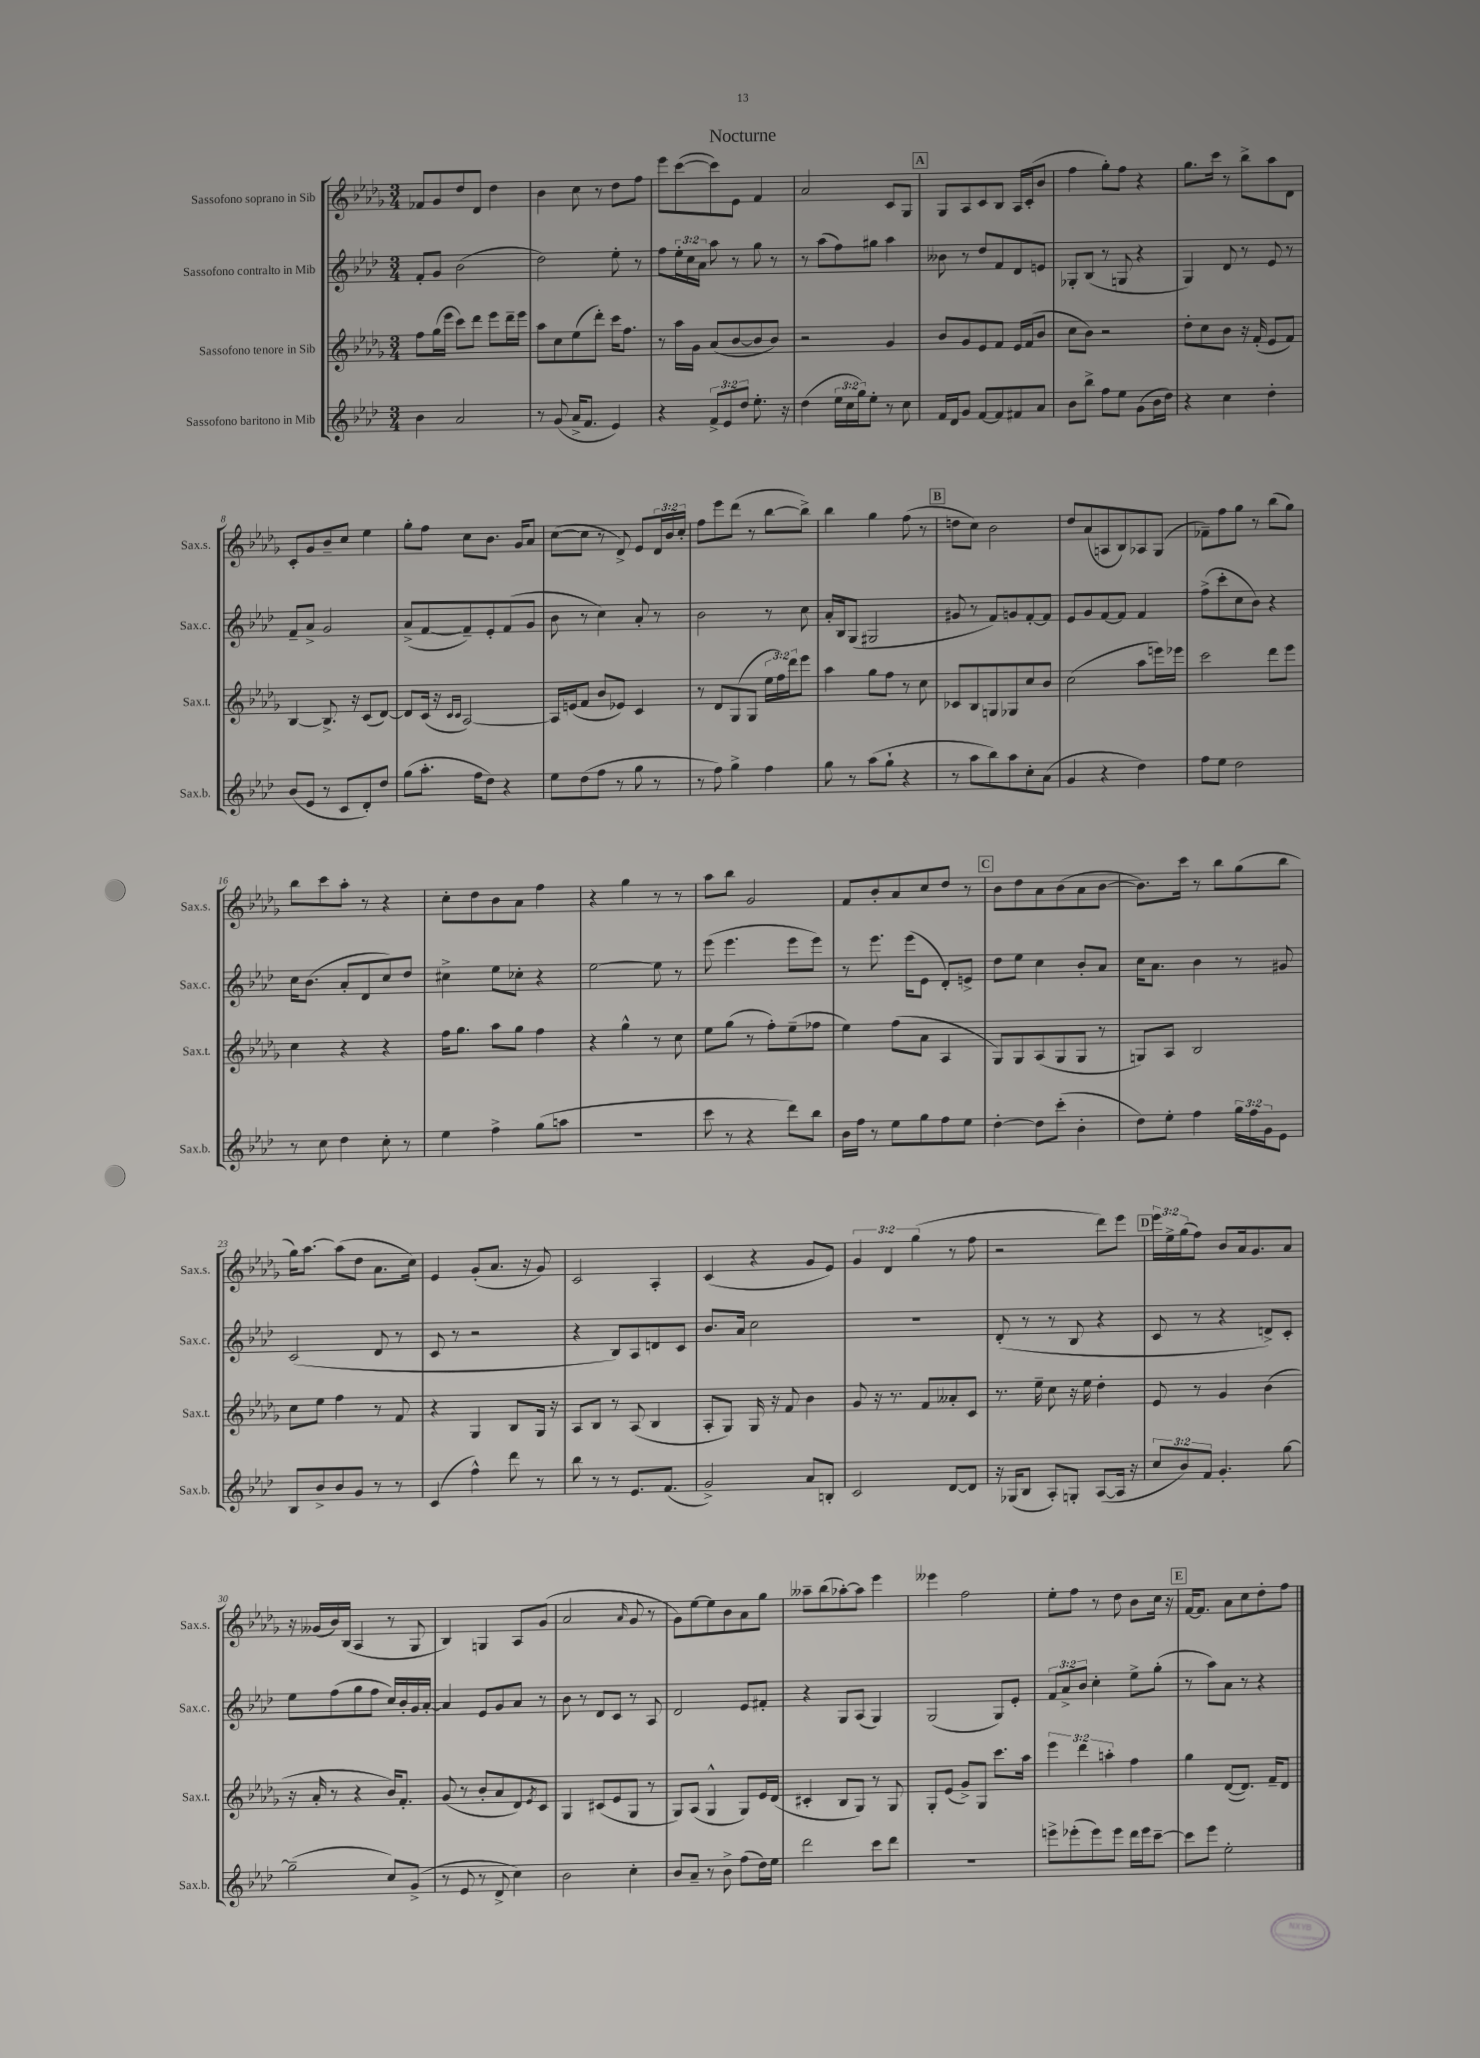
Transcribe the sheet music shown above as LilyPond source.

\header { title = "Nocturne" }
<<
\new StaffGroup <<
\new Staff = "s0" \with { instrumentName = "Sassofono soprano in Sib" shortInstrumentName = "Sax.s." } {
    \clef treble \key des \major \numericTimeSignature \time 3/4 \override Staff.TupletNumber.text = #tuplet-number::calc-fraction-text
    fes'8 ges'8 des''8 des'8 des''4 |
    bes'4 c''8 r8 des''8 f''8 |
    ees'''8 c'''8~( c'''8) ees'8 f'4 |
    aes'2 c'8 ges8 |
    \mark \markup { \box "A" } ges8 aes8 c'8 bes8 aes16 c'16-.( bes'8 |
    f''4 ges''8-.) f''8 r4 |
    ges''8. c'''16 r8 bes''8-> aes''8 des'8 |
    c'8-. ges'8 bes'8-- c''8 ees''4 |
    ges''8-. f''8 c''8 bes'8. ges'16 aes'8 |
    c''8~( c''8 r8 des'8->) ees'8 \tuplet 3/2 { des'16 bes'16 c''16-. } |
    f''8 ees'''8 des'''8( r8 bes''8~ bes''8->) |
    bes''4 ges''4 f''8( r8 |
    \mark \markup { \box "B" } d''8 c''8) bes'2 |
    des''8 aes'8( a8 bes8) aes8 ges8( |
    fes'8--) f''8 ges''8 r8 bes''8( ges''8) |
    bes''8 c'''8 aes''8-. r8 r4 |
    c''8-. des''8 bes'8 aes'8 f''4 |
    r4 ges''4 r8 r8 |
    aes''8 bes''8 ges'2 |
    f'8 bes'8-. aes'8 c''8 des''8 r8 |
    \mark \markup { \box "C" } bes'8 des''8 aes'8 bes'8( aes'8 bes'8~ |
    bes'8.) c'''16 r8 bes''8 ges''8( bes''8 |
    ges''16) aes''8.~ aes''8( des''8 aes'8. c''16) |
    ees'4 ges'8-.( aes'8. r16 ges'8) |
    c'2 aes4-. |
    c'4( r4 ges'8 ees'8) |
    \tuplet 3/2 { ges'4 des'4 ges''4( } r8 f''8 |
    r2 des'''8) ees'''8 |
    \mark \markup { \box "D" } \tuplet 3/2 { ees'''16 ees''16-> ges''16( } f''8) bes'8 aes'16 ges'8. aes'8 |
    r16 geses'16( bes'16) bes16( aes4 r8 ges8 |
    bes4) g4 aes8 ges'8( |
    aes'2 \grace { aes'16 } ges'8 r8 |
    ges'8) ees''8~ ees''8 bes'8 aes'8 ges''8 |
    aeses''8-- bes''8( aes''8~-.) aes''8 ees'''4 |
    eeses'''4 f''2 |
    ees''8-. f''8 r8 des''8 bes'8 c''16 r16 |
    \mark \markup { \box "E" } f'16~ f'8. aes'8 c''8 des''8-. f''8 \bar "|." |
}
\new Staff = "s1" \with { instrumentName = "Sassofono contralto in Mib" shortInstrumentName = "Sax.c." } {
    \clef treble \key aes \major \numericTimeSignature \time 3/4 \override Staff.TupletNumber.text = #tuplet-number::calc-fraction-text
    f'8-. g'8 bes'2( |
    des''2) ees''8-. r8 |
    f''8 \tuplet 3/2 { ees''16-. c''16 aes'16 } aes''8 r8 g''8 r8 |
    r8 aes''8( f''8) gis''8 aes''4 |
    \mark \markup { \box "A" } beses'8 r8 des''8 f'8 des'8 e'8 |
    ges8-. bes8( r8 g8 r4 |
    g4) des'8 r8 ees'8 r8 |
    f'8-- aes'8-> g'2 |
    aes'8->( f'8~ f'8--) ees'8-. f'8( g'8 |
    bes'8 r8 c''4) aes'8-. r8 |
    bes'2 r8 c''8 |
    aes'16-. bes16 g8( gis2 |
    \mark \markup { \box "B" } gis'8 r8 f'8) g'8 f'8~-. f'8 |
    ees'8 g'8 f'8~ f'8 f'4 |
    f''8->( c'''8-. c''8 bes'8) r4 |
    c''16 bes'8.( aes'8-. des'8 c''8) des''8 |
    cis''4-> ees''8 ces''8-. r4 |
    ees''2~ ees''8 r8 |
    ees'''8( ees'''4. ees'''8 ees'''8) |
    r8 ees'''8. ees'''16( ees'8 des'8-.) e'8-> |
    \mark \markup { \box "C" } des''8 ees''8 c''4 bes'8-. aes'8 |
    c''16 aes'8. bes'4 r8 gis'8 |
    c'2( des'8 r8 |
    c'8 r8 r2 |
    r4 bes8) aes8 d'8 c'8 |
    bes'8. aes'16 c''2 |
    R2. |
    des'8-.( r8 r8 bes8 r4 |
    \mark \markup { \box "D" } c'8 r8 r4 d'8->) c'8-. |
    ees''8 f''8( g''8 f''8 c''16) bes'16-. g'16 aes'16~-. |
    aes'4 ees'8 g'8 aes'8 r8 |
    bes'8 r8 des'8 c'8 r8 aes8 |
    des'2 ees'8 fis'8-. |
    r4 g8 aes8( g4) |
    g2( g8) ees'8-. |
    \tuplet 3/2 { f'8 aes'8-> bes'8 } c''4-. ees''8-> g''8-.( |
    \mark \markup { \box "E" } r8 aes''8) aes'8 r8 r4 \bar "|." |
}
\new Staff = "s2" \with { instrumentName = "Sassofono tenore in Sib" shortInstrumentName = "Sax.t." } {
    \clef treble \key des \major \numericTimeSignature \time 3/4 \override Staff.TupletNumber.text = #tuplet-number::calc-fraction-text
    f''8 ges''16( ees'''16 c'''8) des'''8 ees'''8 des'''16-- ees'''16 |
    aes''8 c''8 ees''8( des'''8-.) c'''16 f''8. |
    r8 aes''16 ges'16 aes'8( bes'8~ bes'8 bes'8) |
    r2 ges'4 |
    \mark \markup { \box "A" } bes'8 ges'8 ees'8 f'8 ees'16 f'16( bes'8 |
    c''8 bes'8) r2 |
    des''8-. c''8 bes'8 r16 f'16-.( ees'8 f'8) |
    bes4~ bes8.-> r16 c'8( des'8~) |
    des'8 c'16( r16 \grace { c'16 c'16 } aes2~) |
    aes16 e'16( f'8 bes'8 ees'8) c'4 |
    r8 des'8 ges8( ges8 \tuplet 3/2 { ees''16 f''16) des'''16 } ees'''8 |
    aes''4 ges''8 f''8 r8 c''8 |
    \mark \markup { \box "B" } ces'8 bes8 g8 ges8 c''8 bes'8 |
    c''2( aes''8 e'''16) ees'''16 |
    c'''2 des'''8 ees'''8 |
    c''4 r4 r4 |
    f''16 ges''8. aes''8 ges''8 f''4 |
    r4 ges''4-^ r8 c''8 |
    ees''8 ges''8( r8 f''8-.) ees''8--( fes''8 |
    ees''4) f''8( aes'8 aes4 |
    \mark \markup { \box "C" } ges8) ges8 aes8( ges8 ges8 r8 |
    g8) aes8 bes2 |
    c''8 ees''8 f''4 r8 f'8 |
    r4 ges4 bes8 ges16 r16 |
    aes8 bes8 r8 aes8( bes4 |
    aes8-. ges8) ges16 r16 f'8 bes'4 |
    ges'8 r16 r8. f'8 aeses'8-. c'8 |
    r8. ees''16-- c''8 r16 ees''16 des''4-. |
    \mark \markup { \box "D" } ees'8 r8 ges'4 bes'4( |
    r16 aes'16-. r8 r4 bes'16) f'8.-. |
    ges'8( r8 bes'8-. aes'8 des'8) \acciaccatura { ees'8 } c'8 |
    ges4 cis'8( ees'8 ges8 r8 |
    ges8) aes8( ges4-^ ges8) ees'16 des'16( |
    cis'4-. bes8 ges8) r8 ges8 |
    ges8-. ees'8( ges'8->) ges8 c'''8. aes''16 |
    \tuplet 3/2 { ees'''4 des'''4 a''4-. } f''4 |
    \mark \markup { \box "E" } ges''4 des'8~( des'8.) f'16-- des'8 \bar "|." |
}
\new Staff = "s3" \with { instrumentName = "Sassofono baritono in Mib" shortInstrumentName = "Sax.b." } {
    \clef treble \key aes \major \numericTimeSignature \time 3/4 \override Staff.TupletNumber.text = #tuplet-number::calc-fraction-text
    bes'4 aes'2 |
    r8 g'8( aes'16-> f'8. ees'4) |
    r4 \tuplet 3/2 { f'8-> ees'8 des''8 } ees''8.-. r16 |
    des''4( \tuplet 3/2 { ees''16 c''16 g''16) } ees''8-. r8 c''8 |
    \mark \markup { \box "A" } f'16 des'16 g'8 f'8~ f'8 fis'8 aes'8 |
    bes'8 bes''8-> f''8 ees''8 g'8( bes'16 des''16) |
    r4 c''4 des''4-. |
    bes'8( ees'8 r8 c'8 des'8-.) des''8 |
    g''8( aes''8.-. f''16 des''8) r4 |
    ees''8 des''8( f''8 r8 g''8 r8 |
    r8 f''8) g''4-> f''4 |
    g''8 r8 aes''8( g''8-! r4 |
    \mark \markup { \box "B" } r8 aes''8 bes''8) aes''8 c''8-. aes'8( |
    g'4 r4 des''4) |
    f''8 ees''8 des''2 |
    r8 c''8 des''4 c''8-. r8 |
    ees''4 f''4-> g''8( a''8 |
    R2. |
    c'''8 r8 r4 des'''8) bes''8 |
    bes'16 f''16 r8 ees''8 g''8 f''8 ees''8 |
    \mark \markup { \box "C" } des''4~-. des''8 c'''8-.( bes'4-. |
    des''8) ees''8-. f''4 \tuplet 3/2 { g''16 f''16 g'16 } ees'8 |
    bes8 bes'8-> bes'8 g'8 r8 r8 |
    c'4( f''4-^) des'''8 r8 |
    bes''8 r8 r8 ees'8. f'8.( |
    g'2->) aes'8 b8-. |
    c'2 des'8~ des'8 |
    r16 ges16( bes8 aes8-.) g8-. aes8~( aes16 r16 |
    \mark \markup { \box "D" } \tuplet 3/2 { c''8 bes'8) f'8 } g'4.-. g''8~ |
    g''2--( c''8) g'8->( |
    r8 ees'8 r8 des'8-> c''4) |
    bes'2 c''4-. |
    bes'8 aes'8-- r8 bes'8-> f''8( des''16) ees''16 |
    des'''2 c'''8 des'''8 |
    R2. |
    e'''8-> ees'''8-.( ees'''8) ees'''8 des'''16 ees'''16 c'''8~-- |
    \mark \markup { \box "E" } c'''8 ees'''8 ees''2-. \bar "|." |
}
>>
>>
